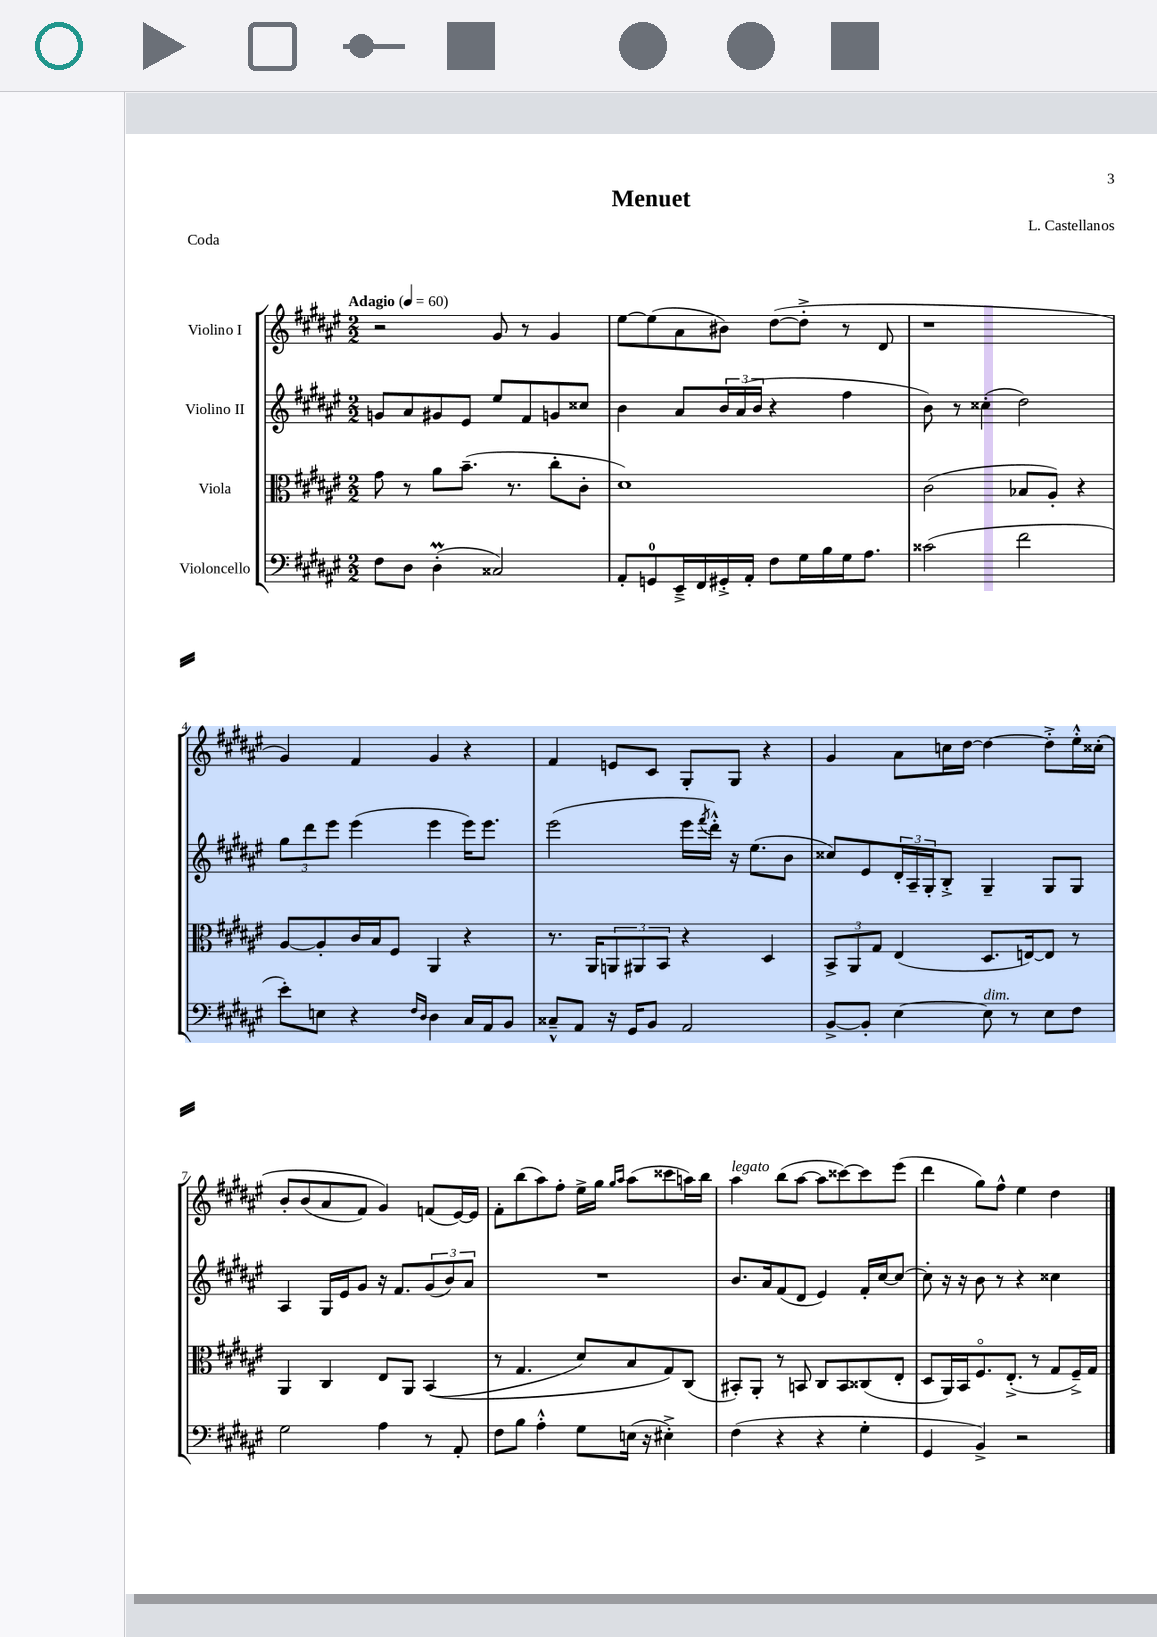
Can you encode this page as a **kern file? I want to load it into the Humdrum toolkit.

**kern	**kern	**kern	**kern
*staff4	*staff3	*staff2	*staff1
*clefF4	*clefC3	*clefG2	*clefG2
*k[f#c#g#d#a#e#]	*k[f#c#g#d#a#e#]	*k[f#c#g#d#a#e#]	*k[f#c#g#d#a#e#]
*M2/2	*M2/2	*M2/2	*M2/2
*MM60	*MM60	*MM60	*MM60
8F#\L	8g#\	8g/L	2r
8D#\J	8r	8a#/	.
(4D#'\	8a#\L	8g#/	.
.	(8.b~\J	8e#/J	.
2C##/)	.	8ee#/L	8g#/
.	8.r	.	.
.	.	8f#/	8r
.	8cc#'\L	8g/	4g#/
.	8c#'\J	8cc##/J	.
=	=	=	=
8AA#'/L	1d#)	4b\	[8ee#\L
8GG/	.	.	(8ee#\]
16EE#~^/L	.	8a#/L	8a#\
16FF#/	.	.	.
16GG#'^/	.	24b/L	8b#\J)
.	.	(24a#/	.
16AA#'/JJ	.	.	.
.	.	24b/JJ	.
8F#\L	.	4r	([8dd#\L
16G#\L	.	.	8dd#'^\]J
16B\	.	.	.
16G#\J	.	4ff#\	8r
8.A#\J	.	.	.
.	.	.	8d#/
=	=	=	=
(2c##\	(2c#\	8b\)	1r
.	.	8r	.
.	.	(4cc##'\	.
2f#\	8B-/L	2dd#\)	.
.	8A#'/J)	.	.
.	4r	.	.
=	=	=	=
8e#'\L)	[8A#/L	12gg#\L	4g#/)
.	.	12ddd#\	.
8E\J	8A#'/]	.	.
.	.	12eee#\J	.
4r	16c#/L	(4eee#\	4f#/
.	16B/J	.	.
.	8F#/J	.	.
16qqF#/LL	.	.	.
16qqD#/JJ	.	.	.
4D#\	4AA#/	4eee#\	4g#/
16C#/LL	4r	16eee#\LK)	4r
16AA#/J	.	8.eee#\J	.
8BB/J	.	.	.
=	=	=	=
8C##~^^/L	8.r	(2eee#\	4f#/
8AA#/J	.	.	.
.	16AA#/LK	.	.
16r	12AA/	.	8e/L
16GG#/LK	.	.	.
.	12AA#/	.	.
8BB/J	.	.	8c#/J
.	12BB/J	.	.
2AA#/	4r	16eee#\LL	8G#'/L
.	.	8qfff#/	.
.	.	16ddd#'^^\JJ)	.
.	.	16r	8G#/J
.	.	(8.ee#\L	.
.	4D#/	.	4r
.	.	8b\J	.
=	=	=	=
[8BB^/L	12BB^/L	8cc##/L)	4g#/
.	12AA#/	.	.
8BB'/]J	.	8e#/	.
.	12G#/J	.	.
[4E#\	(4E#/	24d#'/L	8a#\L
.	.	24A#~/	.
.	.	24G#'/J	.
.	.	8B'^/J	16cc\L
.	.	.	[16dd#\JJ
8E#\]	8.D#/L	4G#~/	4dd#\_
8r	.	.	.
.	[16E/k)	.	.
8E#\L	8E/]J	8G#/L	8dd#'^\]L
8F#\J	8r	8G#/J	16ee#'^^\L
.	.	.	&(16cc##'\JJ
=	=	=	=
2G#\	4AA#/	4A#/	8b'/L
.	.	.	(8b/
.	4C#/	16G#/LL	8a#/
.	.	16e#/J	.
.	.	8g#/J	8f#/J)
4A#\	8E#/L	16r	4g#/&)
.	.	8.f#/L	.
.	8AA#/J	.	.
8r	&((4BB/	(12g#/	(8f/L
.	.	12b/)	.
8AA#'/	.	.	[16e#/L)
.	.	12a#/J	.
.	.	.	16e#/]JJ
=	=	=	=
8F#\L	8r	1r	8f#'\L
8B\J	4.G#/	.	(8bb\
4A#'^^\	.	.	8aa#\)
.	.	.	8ff#'\J
8G#\L	8d#/L)	.	16ee#^\LL
.	.	.	16gg#\JJ
.	.	.	16qqgg#/LL
.	.	.	16qqaa#/JJ
(16E\Jk	8B/	.	(8aa#\L
16r	.	.	.
4E#'^\)	8G#/&)	.	8ccc##\
.	(8C#/J	.	16aa\L)
.	.	.	16bb\JJ
=	=	=	=
(4F#\	8BB#'/L)	8.b/L	4aa#\
.	8AA#'/J	.	.
.	.	16a#/k	.
4r	8r	(8f#/	(8bb\L
.	8BB/	8d#/J	[8aa#\J
4r	8C#/L	4e#/)	8aa#\]L
.	8BB/	.	[8ccc##\)
4G#'\	(8C##/	16f#'/LL	8ccc##\]
.	.	[16cc#/J	.
.	8E#'/J	8cc#/_J	(8eee#\J
=	=	=	=
4GG#/	8D#/L	8cc#'\]	4ddd#\
.	16AA#/L)	16r	.
.	16BB/J	16r	.
4BB^/)	8.F#o/	8b\	8gg#\L)
.	.	8r	8ff#^^\J
.	(8.E#'^/J	.	.
2r	.	4r	4ee#\
.	8r	.	.
.	8G#/L	4cc##\	4dd#\
.	16F#~^/L)	.	.
.	16G#/JJ	.	.
==	==	==	==
*-	*-	*-	*-
